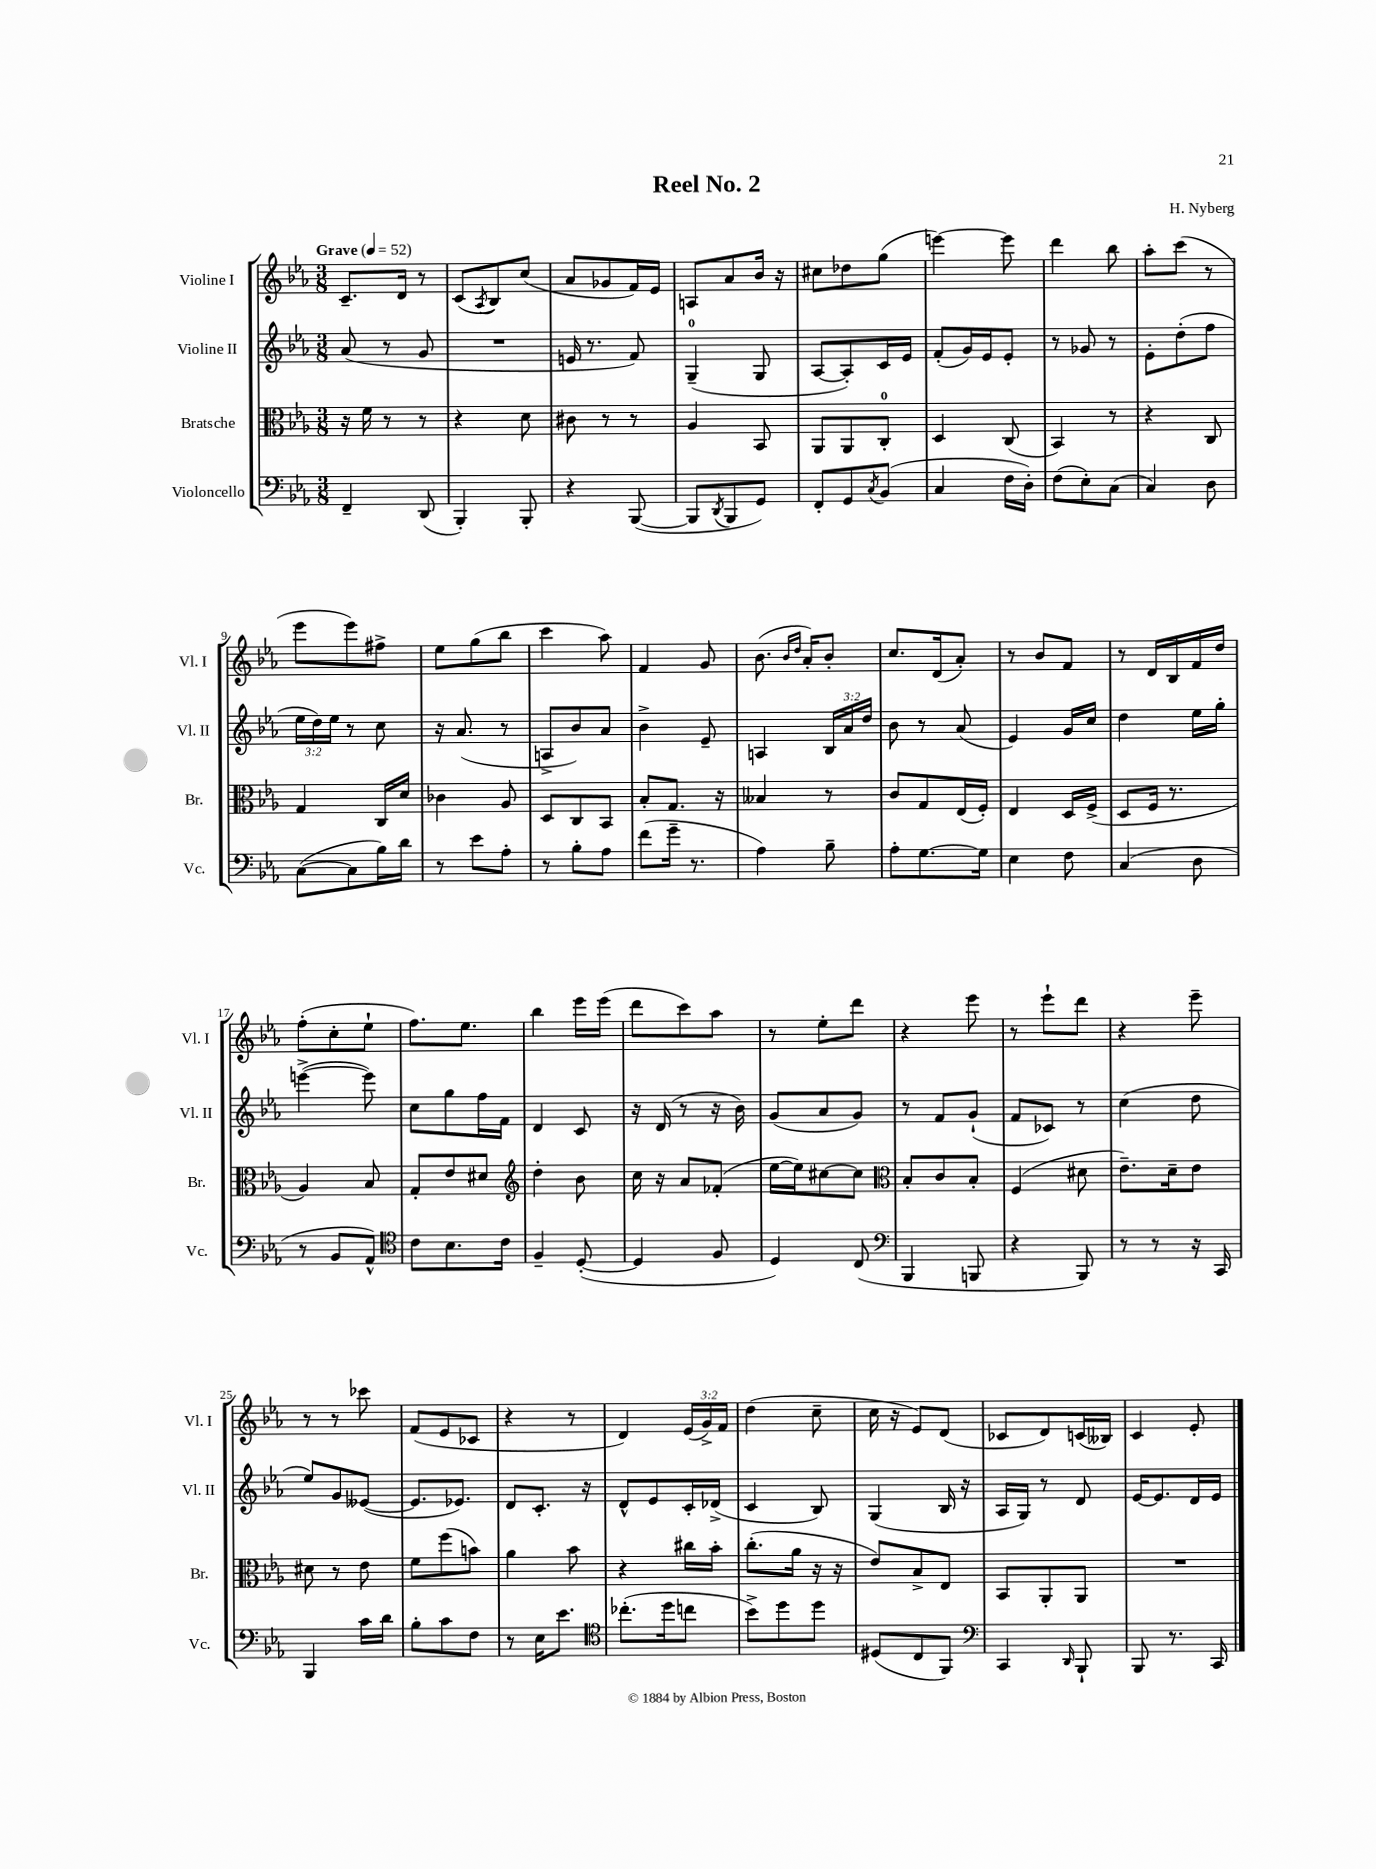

**kern	**kern	**kern	**kern
*staff4	*staff3	*staff2	*staff1
*clefF4	*clefC3	*clefG2	*clefG2
*k[b-e-a-]	*k[b-e-a-]	*k[b-e-a-]	*k[b-e-a-]
*M3/8	*M3/8	*M3/8	*M3/8
*MM52	*MM52	*MM52	*MM52
4FF~	16r	(8a-	8.c~
.	16f	.	.
.	8r	8r	.
.	.	.	16d
(8DD	8r	8g	8r
=	=	=	=
4BBB-')	4r	4.r	(8c
.	.	.	8qA-
.	.	.	8B-)
8BBB-'	8d	.	(8cc
=	=	=	=
4r	8c#	16e	8a-
.	.	8.r	.
.	8r	.	8g-
([8BBB-	8r	8f)	16f)
.	.	.	16e-
=	=	=	=
8BBB-]	4A-	(4G~	8A
8qDD	.	.	.
8BBB-	.	.	8a-
8GG)	8BB-	8G	16b-
.	.	.	16r
=	=	=	=
8FF'	8AA-	[8A-	8cc#
8GG	8AA-	8A-'])	8dd-
8qC	.	.	.
(8BB-	8C'	16c	(8gg
.	.	16e-	.
=	=	=	=
4C	4D	(8f'	[4eee)
.	.	16g)	.
.	.	16e-	.
16F	(8C	8e-'	8eee]
16D')	.	.	.
=	=	=	=
(8F	4BB-)	8r	4ddd
8E-')	.	8g-	.
(8C	8r	8r	8bb-
=	=	=	=
4C)	4r	8e-'	8aa-'
.	.	(8dd'	(8ccc
8D	8C	8ff	8r
=	=	=	=
([8C	4G	24ee-	8eee-
.	.	24dd)	.
.	.	24ee-	.
8C]	.	8r	8eee-)
16B-)	16C	8cc	8ff#^
16d	16d	.	.
=	=	=	=
8r	4c-	16r	8ee-
.	.	(8.a-	.
8e-	.	.	(8gg
8A-'	8A-	8r	8bb-
=	=	=	=
8r	8D	8A^	4ccc
8B-'	8C	8b-)	.
8A-	8BB-	8a-	8aa-)
=	=	=	=
(8f	8B-'	4b-^	4f
16g~	8.G	.	.
8.r	.	.	.
.	.	8e-~	8g
.	16r	.	.
=	=	=	=
4A-)	4B--	4A	(8.b-
.	.	.	16qqb-
.	.	.	16qqdd
.	.	.	16a-')
8B-~	8r	24B-	8b-'
.	.	24a-	.
.	.	24dd	.
=	=	=	=
8A-'	8c	8b-	8.cc
[8.G	8G	8r	.
.	.	.	(16d
.	(16E-	(8a-	8a-')
16G]	16F')	.	.
=	=	=	=
4E-	4E-	4e-)	8r
.	.	.	8b-
8F	16D	16g	8f
.	(16F^	16cc	.
=	=	=	=
(4C	8D	4dd	8r
.	16F	.	16d
.	8.r	.	16B-
8D	.	16ee-	16f
.	.	16gg'	16dd
=	=	=	=
8r	4A-)	([4eee^	(8ff'
8BB-	.	.	8cc'
8AA-^^)	8B-	8eee])	8ee-`
=	=	=	=
*clefC4	*	*	*
8c	8G'	8cc	8.ff)
8.B-	8e-	8gg	.
.	.	.	8.ee-
.	8d#	16ff	.
16c	.	16f	.
=	=	=	=
*	*clefG2	*	*
4F~	4dd'	4d	4bb-
([8D'	8b-	8c	16eee-
.	.	.	(16eee-
=	=	=	=
4D]	16cc	16r	8ddd
.	16r	(16d	.
.	8a-	8r	8ccc)
8F	(8f-'	16r	8aa-
.	.	16b-)	.
=	=	=	=
4D)	[16ee-	(8g	8r
.	16ee-])	.	.
.	[8cc#	8a-	8ee-'
(8C	8cc#]	8g)	8ddd
=	=	=	=
*clefF4	*clefC3	*	*
4BBB-	8B-'	8r	4r
.	8c	8f	.
8BBB	8B-'	(8g`	8eee-
=	=	=	=
4r	(4F	8f	8r
.	.	8c-)	8eee-`
8BBB-)	8d#	8r	8ddd
=	=	=	=
8r	8.e-~)	(4cc	4r
8r	.	.	.
.	16d~	.	.
16r	8e-	8dd	8eee-~
16CC	.	.	.
=	=	=	=
4BBB-	8d#	8ee-)	8r
.	8r	8g	8r
16c	8e-	([8e--	8ccc-
16d	.	.	.
=	=	=	=
8B-'	8f	8.e--]	(8f
8c	(8ff	.	8e-
.	.	8.e-)	.
8F	8b)	.	8c-
=	=	=	=
8r	4a-	8d	4r
16E-	.	8.c'	.
8.e-	.	.	.
.	8b-	.	8r
.	.	16r	.
=	=	=	=
*clefC4	*	*	*
(8.cc-'	4r	8d^^	4d)
.	.	8e-	.
16dd	.	.	.
8cc	16cc#	16c'	(24e-
.	.	.	24g^)
.	16b-'	(16d-^	.
.	.	.	24f
=	=	=	=
8b-^)	(8.cc'	4c	(4dd
8dd	.	.	.
.	16a-	.	.
8dd	16r	8B-)	8cc~
.	16r	.	.
=	=	=	=
(8D#	8e-)	(4G	16cc
.	.	.	16r
8C	8B-^	.	8e-)
8FF)	8E-	16B-	(8d
.	.	16r	.
=	=	=	=
*clefF4	*	*	*
4CC	8BB-	16A-	8c-
.	.	16G)	.
.	8AA-'	8r	8d)
16qqDD	.	.	.
8BBB-`	8AA-	8d	(16c
.	.	.	16B--)
=	=	=	=
8BBB-	4.r	[16e-	4c
.	.	8.e-]	.
8.r	.	.	.
.	.	16d	8e-'
16CC	.	16e-	.
==	==	==	==
*-	*-	*-	*-
